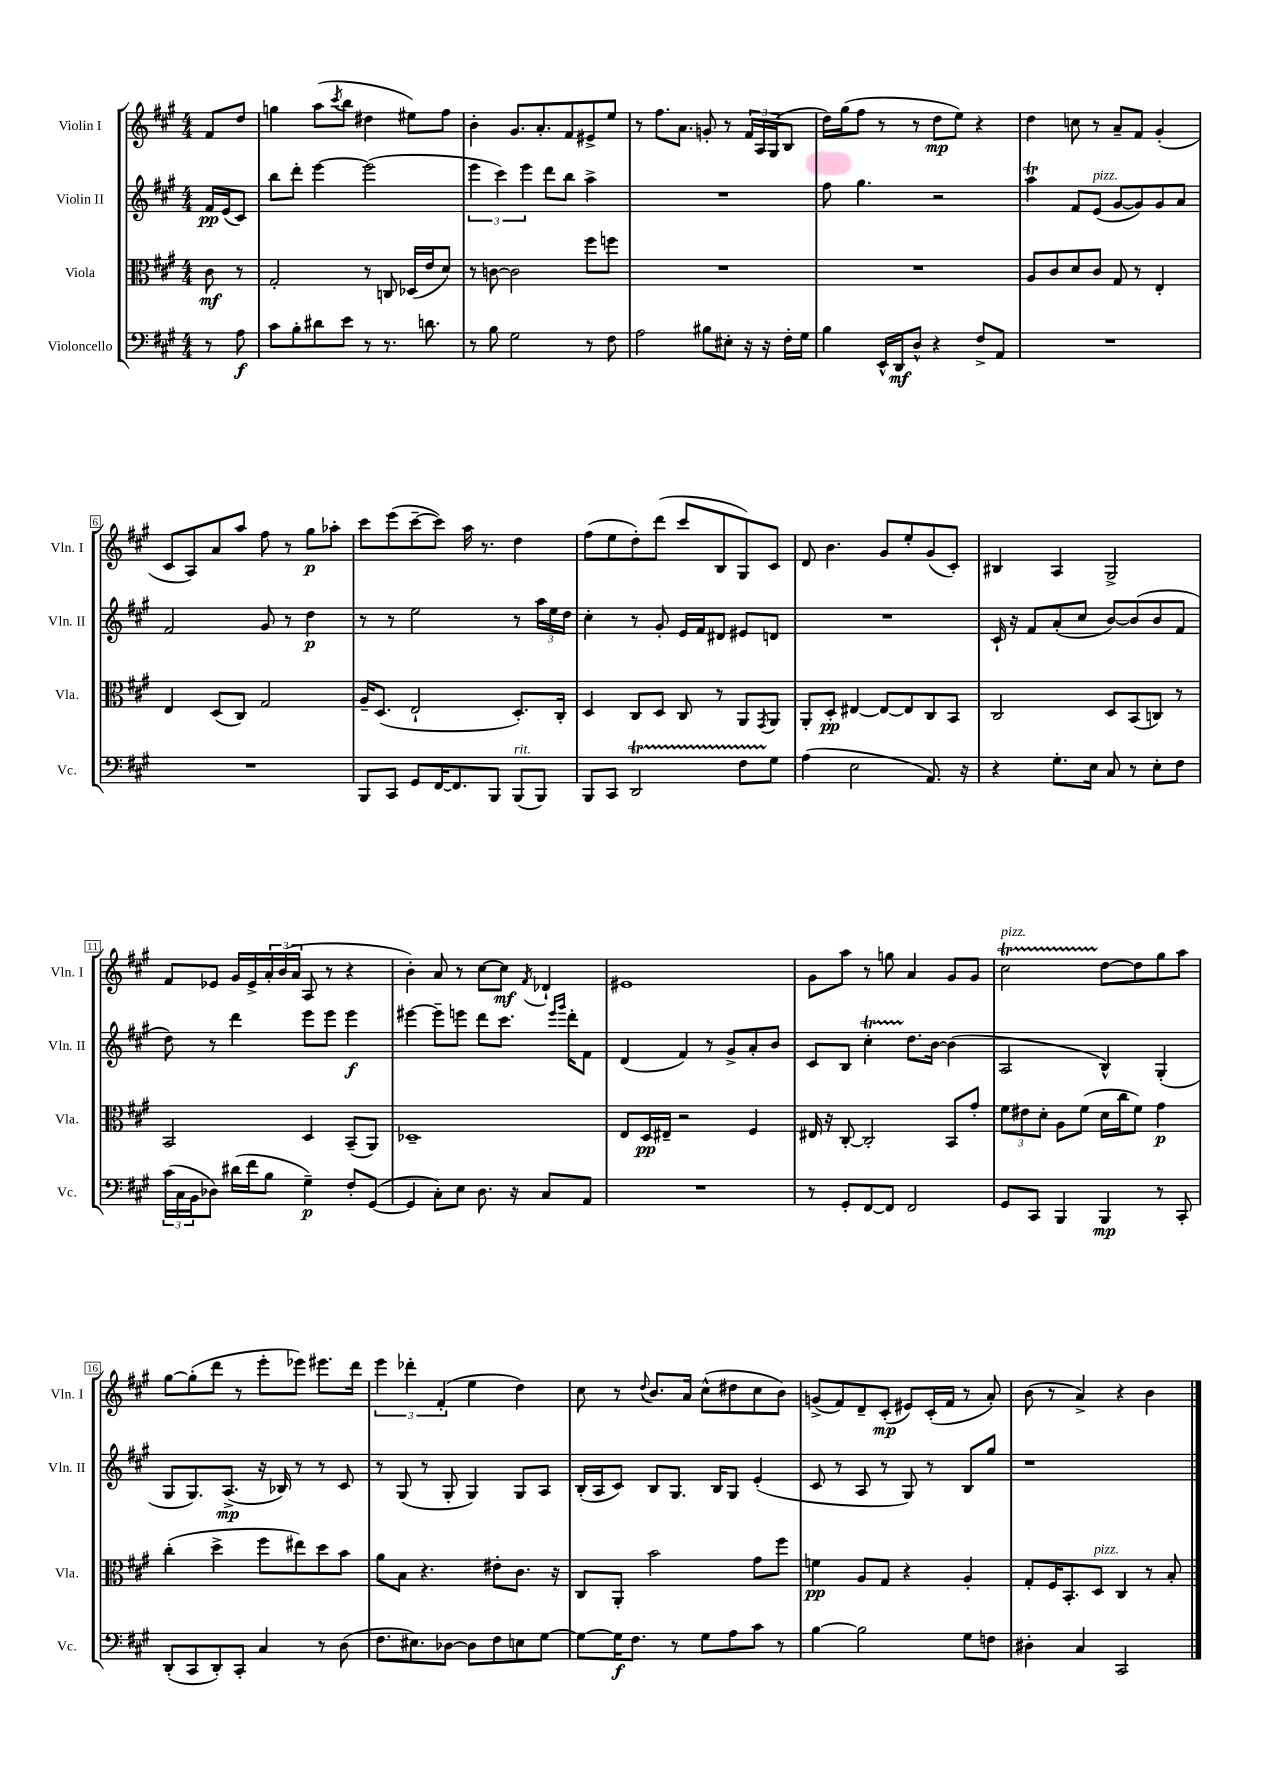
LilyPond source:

<<
\new StaffGroup <<
\new Staff = "s0" \with { instrumentName = "Violin I" shortInstrumentName = "Vln. I" } {
    \clef treble \key a \major \numericTimeSignature \time 4/4 \partial 4
    fis'8 d''8 |
    g''4 a''8( \acciaccatura { cis'''8 } b''8 dis''4 eis''8) fis''8 |
    b'4-. gis'8. a'8.-. fis'8 eis'8-> e''8 |
    r8 fis''8. a'8. g'8-. r8 \tuplet 3/2 { fis'16 a16 gis16( } b8 |
    d''16) gis''16( fis''8 r8 r8 d''8\mp e''8) r4 |
    d''4 c''8 r8 a'8-- fis'8 gis'4-.( |
    cis'8 a8) a'8 a''8 fis''8 r8 gis''8\p aes''8-. |
    cis'''8 e'''8( cis'''8~-- cis'''8) a''16 r8. d''4 |
    fis''8( e''8 d''8-.) d'''8( cis'''8 b8 gis8) cis'8 |
    d'8 b'4. gis'8 e''8-. gis'8( cis'8-.) |
    bis4 a4 gis2-> |
    fis'8 ees'8 gis'16 ees'16-> \tuplet 3/2 { a'16-. b'16( a'16 } a8 r8 r4 |
    b'4-.) a'8 r8 cis''8~ cis''8\mf \acciaccatura { fis'8 } des'4-! |
    eis'1 |
    gis'8 a''8 r8 g''8 a'4 gis'8 gis'8 |
    cis''2\startTrillSpan^\markup { \italic "pizz." } d''8~\stopTrillSpan d''8 gis''8 a''8 |
    gis''8~ gis''8-.( d'''8 r8 e'''8-. ees'''8) eis'''8. d'''16 |
    \tuplet 3/2 { e'''4 des'''4-. fis'4-.( } e''4 d''4) |
    cis''8 r8 \appoggiatura { d''8 } b'8. a'16 cis''8-^( dis''8 cis''8 b'8) |
    g'8->( fis'8) d'8-- cis'8-.\mp( eis'8) cis'16-.( fis'16 r8 a'8-.) |
    b'8( r8 a'4->) r4 b'4 \bar "|." |
}
\new Staff = "s1" \with { instrumentName = "Violin II" shortInstrumentName = "Vln. II" } {
    \clef treble \key a \major \numericTimeSignature \time 4/4 \partial 4
    fis'16\pp e'16( cis'8) |
    b''8 d'''8-. e'''4~ e'''2( |
    \tuplet 3/2 { e'''4 cis'''4) e'''4 } d'''8 b''8 a''4-> |
    R1 |
    fis''8 gis''4. r2 |
    a''4\trill fis'8 e'8^\markup { \italic "pizz." }( gis'8~ gis'8) gis'8 a'8 |
    fis'2 gis'8 r8 d''4\p |
    r8 r8 e''2 r8 \tuplet 3/2 { a''16 e''16 d''16 } |
    cis''4-. r8 gis'8-. e'16 fis'16 dis'8 eis'8 d'8 |
    R1 |
    cis'16-! r16 fis'8 a'8-.( cis''8 b'8~) b'8( b'8 fis'8 |
    d''8) r8 d'''4 e'''8 e'''8 e'''4\f |
    eis'''4~ eis'''8-- e'''8 d'''8 cis'''8. \grace { e'''16 gis'''16 } d'''16-. fis'8 |
    d'4( fis'4) r8 gis'8-> a'8-. b'8 |
    cis'8 b8 cis''4-.\startTrillSpan d''8.\stopTrillSpan b'16~ b'4( |
    a2 b4-^) gis4-.( |
    gis8 gis8.) a8.->\mp( r16 bes16) r8 r8 cis'8 |
    r8 gis8( r8 gis8-. gis4) gis8 a8 |
    b16-.( a16 cis'8) b8 gis8. b16 gis8 e'4-.( |
    cis'8 r8 a8 r8 gis8) r8 b8 gis''8 |
    r1 \bar "|." |
}
\new Staff = "s2" \with { instrumentName = "Viola" shortInstrumentName = "Vla." } {
    \clef alto \key a \major \numericTimeSignature \time 4/4 \partial 4
    cis'8\mf r8 |
    gis2-. r8 c8 des16( e'16 d'8) |
    r8 c'8~ c'2 fis''8 f''8 |
    R1 |
    R1 |
    a8 cis'8 d'8 cis'8 gis8 r8 e4-. |
    e4 d8( cis8) gis2 |
    a16-- d8.( e2-! d8.-.) cis16-. |
    d4 cis8 d8 cis8 r8 a,8 \acciaccatura { gis,8 } a,8 |
    a,8-. d8-.\pp eis4~ eis8~ eis8 cis8 b,8 |
    cis2 d8 b,8( c8) r8 |
    b,2 d4 b,8--( a,8) |
    des1-- |
    e8 d16\pp eis16-- r2 fis4 |
    eis16 r16 cis8~-. cis2-. b,8 gis'8-. |
    \tuplet 3/2 { fis'8 eis'8 d'8-. } a8 fis'8( d'16 cis''16 fis'8) gis'4\p |
    cis''4-.( d''4-> fis''8 eis''8) d''8 b'8 |
    a'8 b8 r4. eis'8-. cis'8. r16 |
    cis8 a,8-. b'2 gis'8 fis''8 |
    f'4\pp a8 gis8 r4 a4-. |
    gis8-. fis16 b,8.-. d8^\markup { \italic "pizz." } cis4 r8 b8-. \bar "|." |
}
\new Staff = "s3" \with { instrumentName = "Violoncello" shortInstrumentName = "Vc." } {
    \clef bass \key a \major \numericTimeSignature \time 4/4 \partial 4
    r8 a8\f |
    cis'8 b8-. dis'8 e'8 r8 r8. d'8. |
    r8 b8 gis2 r8 fis8 |
    a2 bis8 eis8-. r16 r16 fis16-. gis16 |
    b4 e,16-^ d,16\mf d8-^ r4 fis8-> a,8 |
    R1 |
    R1 |
    b,,8 cis,8 gis,8 fis,16~ fis,8. b,,8 b,,8^\markup { \italic "rit." }( b,,8) |
    b,,8 cis,8 d,2\startTrillSpan fis8 gis8\stopTrillSpan |
    a4( e2 a,8.) r16 |
    r4 gis8.-. e16 cis8 r8 e8-. fis8 |
    \tuplet 3/2 { cis'16( cis16 b,16 } des8) dis'16( fis'16 b8 gis4--\p) fis8-. gis,8~( |
    gis,4 cis8-.) e8 d8. r16 cis8 a,8 |
    R1 |
    r8 gis,8-. fis,8~ fis,8 fis,2 |
    gis,8 cis,8 b,,4 b,,4\mp r8 cis,8-. |
    d,8-.( cis,8 d,8-.) cis,8-. cis4 r8 d8( |
    fis8. eis8.) des8~ des8 fis8 e8 gis8~ |
    gis8~ gis16\f fis8. r8 gis8 a8 cis'8 r8 |
    b4~ b2 gis8 f8 |
    dis4-. cis4 cis,2 \bar "|." |
}
>>
>>
\layout { \context { \Score \override BarNumber.stencil = #(make-stencil-boxer 0.1 0.3 ly:text-interface::print) } }
